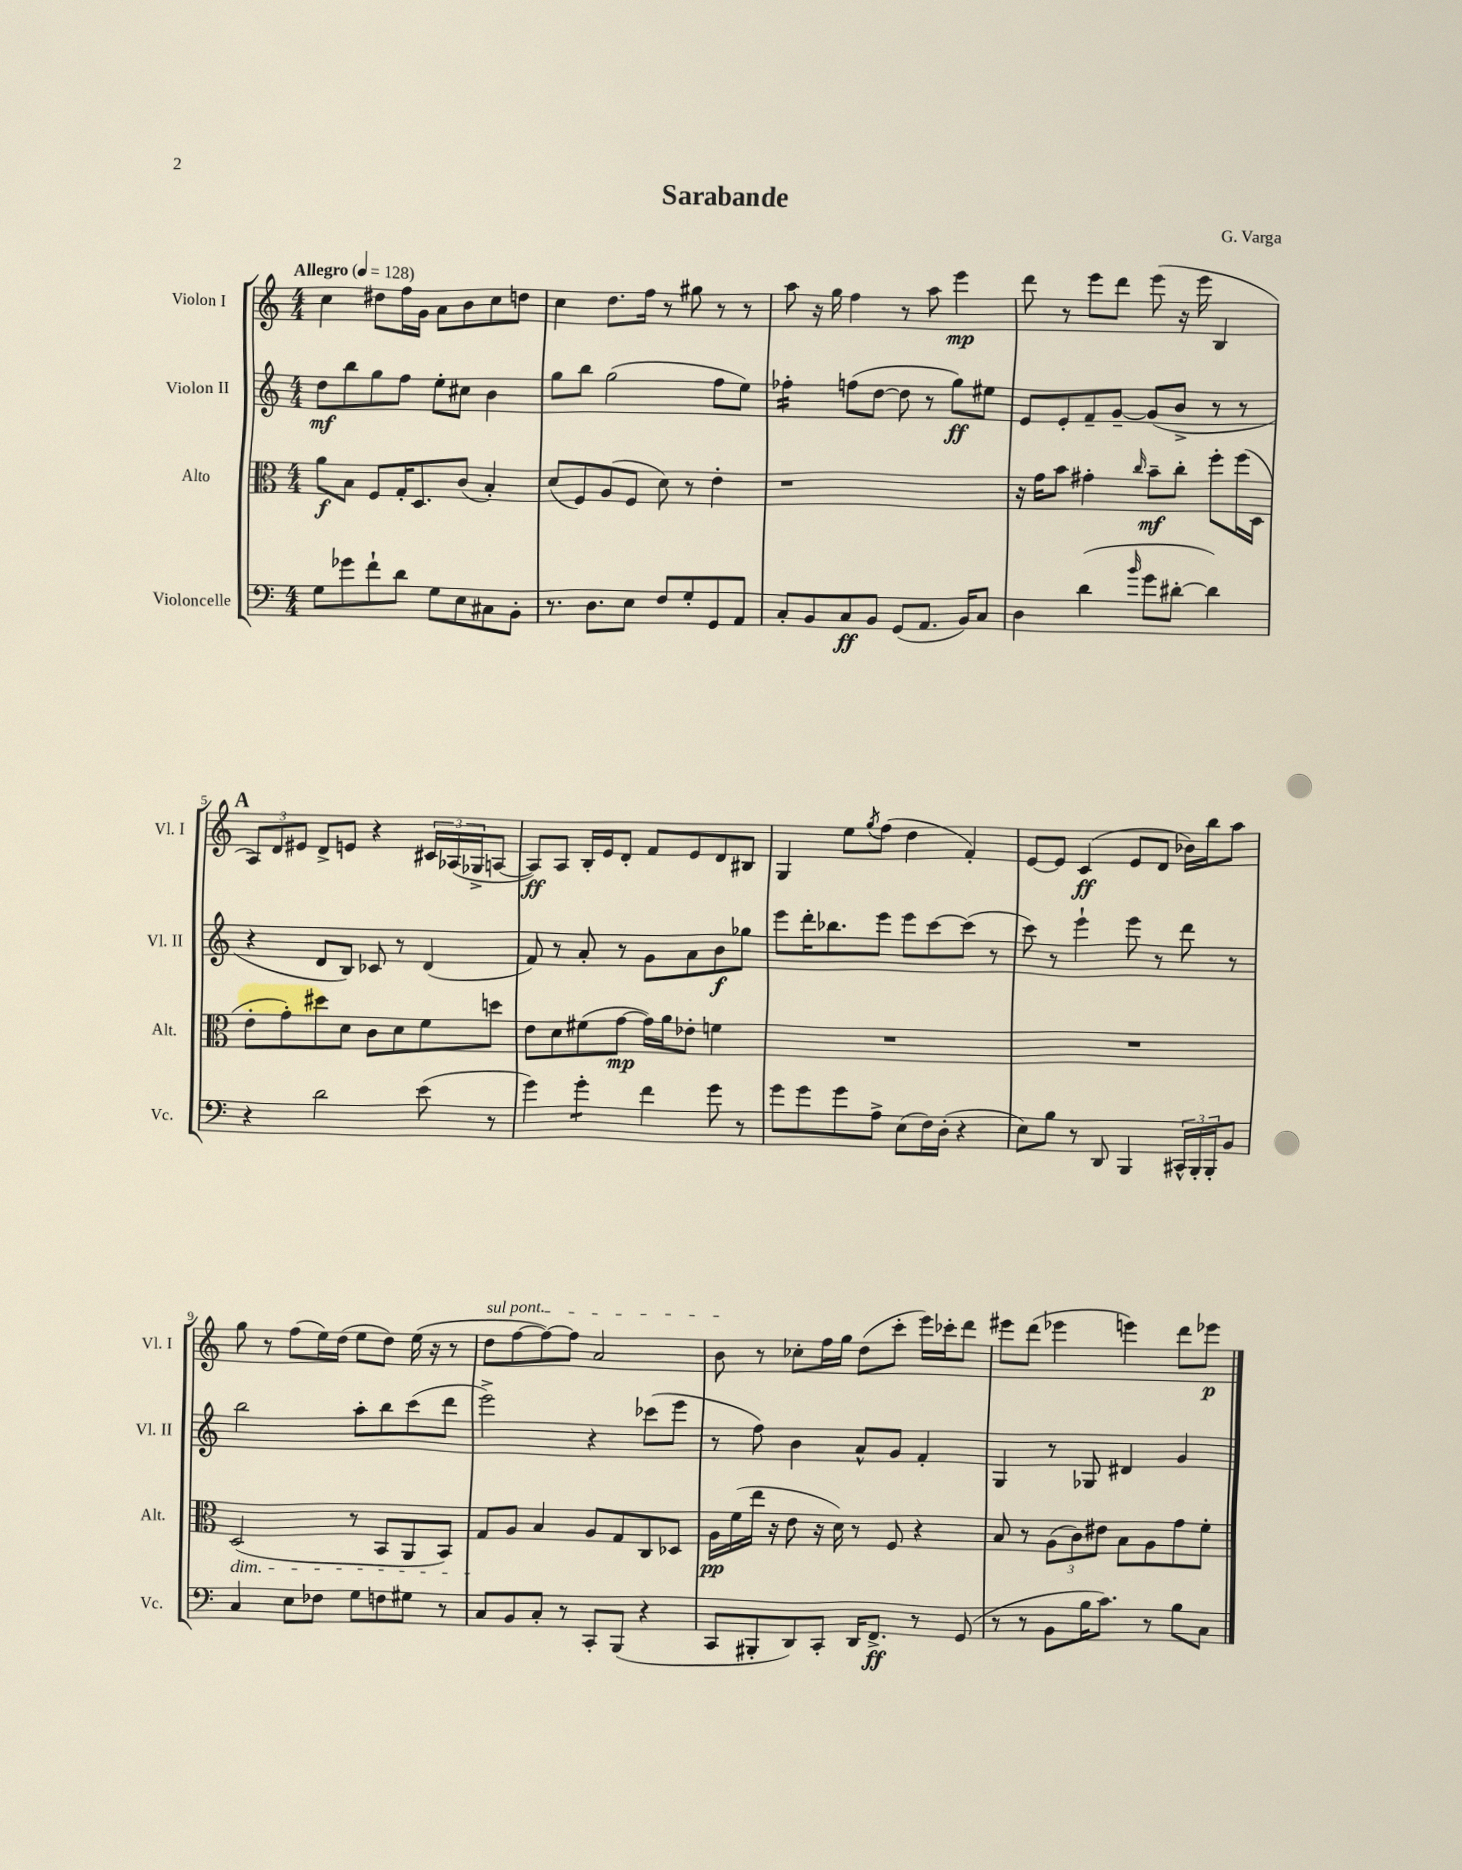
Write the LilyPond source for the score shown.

\header { title = "Sarabande" composer = "G. Varga" }
<<
\new StaffGroup <<
\new Staff = "s0" \with { instrumentName = "Violon I" shortInstrumentName = "Vl. I" } {
    \clef treble \key c \major \numericTimeSignature \time 4/4 \tempo "Allegro" 4 = 128
    c''4 dis''8 f''16 g'16 a'8 b'8 c''8 d''8 |
    c''4 d''8. f''16 r8 gis''8 r8 r8 |
    a''8 r16 g''16 f''4 r8 a''8 e'''4\mp |
    d'''8 r8 e'''8 d'''8 e'''8( r16 e'''16 b4 |
    \mark \markup { \bold "A" } \tuplet 3/2 { a8) d'8 eis'8 } d'8-> e'8 r4 \tuplet 3/2 { cis'16 aes16( ges16-> } a8~ |
    a8\ff) a8 b16-. e'16 d'8-. f'8 e'8 d'8 bis8 |
    g4 e''8 \acciaccatura { g''8 } f''8( d''4 f'4-.) |
    e'8~ e'8 c'4\ff( e'8 d'8 bes'16) b''16 a''8 |
    g''8 r8 f''8( e''16) d''16( e''8 d''8) e''16( r16 r8 |
    \once \override TextSpanner.bound-details.left.text = \markup { \italic "sul pont." } d''8\startTextSpan f''8~ f''8~) f''8 a'2 |
    b'8\stopTextSpan r8 ces''8-. f''16 g''16 d''8( c'''8-. e'''16) ces'''16-. d'''8 |
    eis'''8 d'''8( ees'''4 e'''4) d'''8 ees'''8\p \bar "|." |
}
\new Staff = "s1" \with { instrumentName = "Violon II" shortInstrumentName = "Vl. II" } {
    \clef treble \key c \major \numericTimeSignature \time 4/4
    d''8\mf b''8 g''8 f''8 e''8-. cis''8 b'4 |
    g''8 b''8 g''2( f''8 e''8) |
    fes''4:16-. f''8( d''8~ d''8 r8 g''8\ff) eis''8 |
    e'8 e'8-. f'8-- g'8~-- g'8( b'8-> r8 r8 |
    \mark \markup { \bold "A" } r4 d'8 b8) ces'8 r8 d'4( |
    f'8) r8 a'8-. r8 g'8 a'8 b'8\f ges''8 |
    e'''8 d'''16-. bes''8. e'''8 e'''8 c'''8~ c'''8( r8 |
    c'''8) r8 e'''4-! e'''8 r8 d'''8 r8 |
    b''2 a''8-. b''8 c'''8( d'''8 |
    e'''2->) r4 ces'''8( e'''8 |
    r8 f''8) b'4 a'8-^ g'8 f'4-. |
    g4 r8 ges8 dis'4 g'4 \bar "|." |
}
\new Staff = "s2" \with { instrumentName = "Alto" shortInstrumentName = "Alt." } {
    \clef alto \key c \major \numericTimeSignature \time 4/4
    a'8\f b8 f8 g16-. d8. c'8( b4-.) |
    d'8( f8) a8( f8 d'8) r8 e'4-. |
    r1 |
    r16 g'16 b'8 gis'4-. \grace { c''16 } b'8--\mf c''8-. f''8-. f''16( d16 |
    \mark \markup { \bold "A" } e'8-. g'8-.) dis''8 d'8 c'8 d'8 f'8 d''8 |
    e'8 d'8 fis'8( g'8~\mp g'16) a'16 ees'8-. f'4 |
    R1 |
    R1 |
    d2\dim( r8 b,8 a,8 b,8) |
    g8\! a8 b4 a8 g8 c8 des8 |
    a16\pp f'16( e''16 r16 e'8 r16 d'16) r8 f8 r4 |
    b8 r8 \tuplet 3/2 { a8( c'8) eis'8 } b8 a8 g'8 f'8-. \bar "|." |
}
\new Staff = "s3" \with { instrumentName = "Violoncelle" shortInstrumentName = "Vc." } {
    \clef bass \key c \major \numericTimeSignature \time 4/4
    g8 ges'8 f'8-! d'8 g8 e8 cis8 b,8-. |
    r8. d8. e8 f8 g8-. g,8 a,8 |
    c8-. b,8 c8\ff b,8 g,8( a,8. b,16) c8 |
    d4 d'4( \grace { b'16 } g'8 dis'8~-. dis'4) |
    \mark \markup { \bold "A" } r4 d'2 e'8( r8 |
    g'4) g'4:8-. f'4 g'8 r8 |
    g'8 g'8 g'8 a8-> e8( f16) d16-.( r4 |
    e8) b8 r8 d,8 b,,4 \tuplet 3/2 { cis,16-^ b,,16-. b,,16-. } b,8 |
    c4 e8 fes8 g8 f8 gis8 r8 |
    c8 b,8 c8-. r8 c,8-. b,,8( r4 |
    c,8 bis,,8-. d,8) c,8-. d,16 f,8.->\ff r8 g,8( |
    r8 r8 b,8 b16 c'8.) r8 b8 c8 \bar "|." |
}
>>
>>
